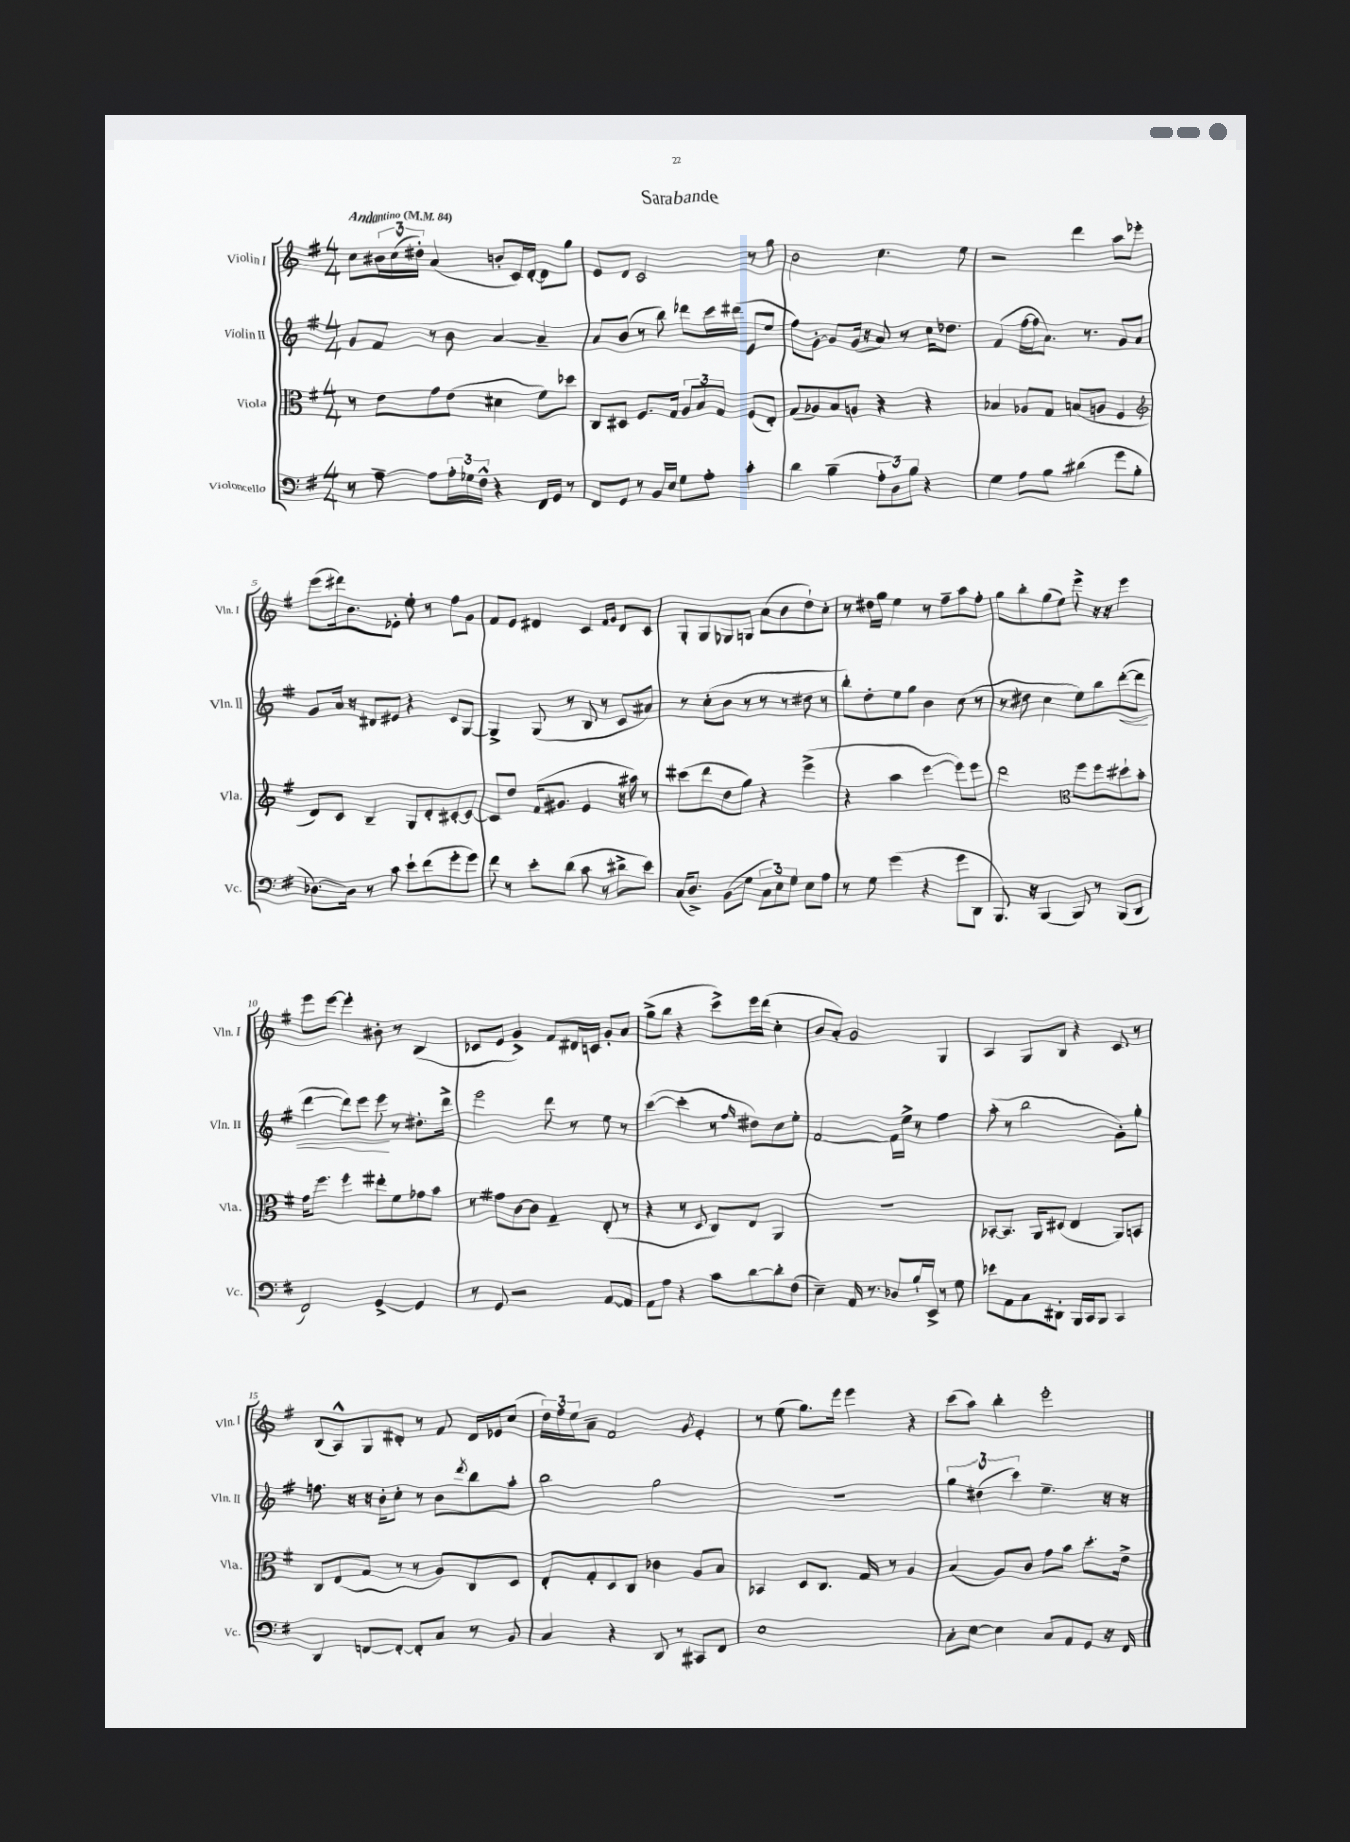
\header { title = "Sarabande" }
<<
\new StaffGroup <<
\new Staff = "s0" \with { instrumentName = "Violin I" shortInstrumentName = "Vln. I" } {
    \clef treble \key g \major \numericTimeSignature \time 4/4 \tempo "Andantino" 4 = 84
    c''8 \tuplet 3/2 { bis'16 c''16( dis''16-.) } a'4( b'8-. c'16) d'16~-. d'8 g''8 |
    e'8 d'8 c'2 r8 g''8 |
    b'2 c''4. e''8 |
    r2 d'''4 a''8 ees'''8-. |
    e'''8( dis'''16) b'8. ees'8-. e''8-. r8 fis''8 g'8 |
    fis'8 e'8 dis'4 c'4 \grace { fis'16 g'16 } dis'8 c'8 |
    g8-. g8 ges8 g8 a'8( b'8 d''8-!) c''8-. |
    r8 dis''16 g''16 e''4 r8 fis''8-- a''8 fis''8-. |
    g''8 b''8-. g''8( e''8) e'''8-> r16 r16 e'''4 |
    e'''8 e'''8~ e'''4-. bis'8-. r8 b4( |
    ces'8 e'8 g'4->) fis'8 dis'16 c'16 g'8-. a'8 |
    g''8->( b''8 r4 c'''8->) e'''16 d'''16( c''4-. |
    b'8 a'8-.) g'2 g4 |
    a4 g8 b8 r4 c'8 r8 |
    b8( a8-^) g8 dis'8-. r8 fis'8 dis'16 ees'16 c''8( |
    \tuplet 3/2 { d''16) fis''16 e''16 } a'8-- fis'2 \acciaccatura { g'8 } e'4-. |
    r8 e''8( g''8.) e'''16 e'''4 r4 |
    c'''8( a''8) b''4-. e'''2-. \bar "|." |
}
\new Staff = "s1" \with { instrumentName = "Violin II" shortInstrumentName = "Vln. II" } {
    \clef treble \key g \major \numericTimeSignature \time 4/4
    g'8 fis'8 r8 b'8 a'4~ a'4-- |
    a'8 b'8( r8 b''8) des'''8 c'''16 dis'''16( e'8 e''8 |
    fis''8) g'8~-. g'8 g'16( r16 a'8) r8 c''16 des''8. |
    fis'4( fis''16~ fis''16 a'8.) r8. g'8 a'8 |
    g'8 a'16 r16 dis'8 eis'8 r4 c'8 g8~ |
    g4-> g8( r8 b8 r8 c'8 ais'8) |
    r8 c''8-.( b'8 r8 r8 r8 dis''8 r8 |
    b''8-.) d''8-. e''8 g''8 b'4 c''8( r8 |
    r8 dis''8 c''4 e''8) b''8 d'''8~-.\<( d'''8 |
    d'''4~ d'''8) e'''8 e'''8\! r8 dis''8.-. d'''16-> |
    e'''2 d'''8 r8 e''8 r8 |
    c'''4~( c'''4-. r8 \grace { fis''16 } dis''8) c''8 e''8-. |
    fis'2~ fis'16 e''16-> r8 fis''4 |
    a''8-.( r8 b''2 g'8-.) g''8-. |
    f''8. r16 r16 b'16-. c''8-. r8 b'8 \acciaccatura { d'''8 } b''8 a''8-. |
    b''2 g''2 |
    R1 |
    \tuplet 3/2 { g''4 dis''4( c'''4) } e''4.-- r16 r16 \bar "|." |
}
\new Staff = "s2" \with { instrumentName = "Viola" shortInstrumentName = "Vla." } {
    \clef alto \key g \major \numericTimeSignature \time 4/4
    r8 e'8 g'8 e'8( dis'4 fis'8) des''8 |
    c8 dis8 fis8. g16 \tuplet 3/2 { a8 b8 g8 } fis8( e8-.) |
    g8( aes8) b8 a8 r4 r4 |
    bes4 aes8 g8 b8( a8 fis4 |
    \clef treble d'8) c'8 b4-- g8 d'8-. cis'8~-. cis'8~ |
    cis'8 d''8 fis'16( gis'8. e'4 r16 ais''16) r8 |
    cis'''8( d'''8 d''8 g''8) r4 e'''4->( |
    r4 a''4 e'''4~ e'''8) e'''8 |
    d'''2 \clef alto fis''8 fis''8 dis''8-! b'8-. |
    g'16 fis''8. fis''4 eis''8-. fis'8 ges'8 b'8 |
    r8 gis'8 c'8~ c'8 g4-- e8-.( r8 |
    r4 r8 d8 c8) e8 a,4 |
    R1 |
    bes,8~-. bes,8. a,16 dis8( e4 a,8) b,8 |
    c8 e8( g8 r8 r8 a8) c8 d8 |
    e8-. g8-. d8 c8 ces'4 a8 b8 |
    bes,4 d8 c8. g16 r8 a4 |
    b4( a8) c'8 g'8 b'8 d''8.-. e'16-> \bar "|." |
}
\new Staff = "s3" \with { instrumentName = "Violoncello" shortInstrumentName = "Vc." } {
    \clef bass \key g \major \numericTimeSignature \time 4/4
    r8 a8~-- a8 \tuplet 3/2 { a16-. ges16 fis16-^ } r4 fis,16 g,16 r8 |
    fis,8 g,8 r8 b,16 e16 g8 a8-. c'4-. |
    d'4 b4--( \tuplet 3/2 { a8-. d8) b8 } r4 |
    g4 a8 b8 dis'4( g'8 b8-. |
    des8.~) des16 r8 c'8 e'8-! fis'8( g'8-. g'8) |
    fis'8 r8 e'8-. d'8( c'8 r8 dis'8-> e'8) |
    c16( d8.->) b,8\glissando( g8 \tuplet 3/2 { c8 e8) g8 } e8 a8 |
    r8 g8 g'4( r4 g'8 d,8 |
    b,,8.) r16 b,,4( b,,8) r8 b,,8( d,8 |
    fis,2) g,4~-> g,4 |
    r8 g,8 r2 a,8~ a,8 |
    a,8 a8 r4 c'8 d'8~ d'8-. fis8( |
    e4--) a,16 r8. des8 b16-! e,16-> r8 g8 |
    ees'8 a,8 c8 dis,8-. b,,16 c,16 b,,8 c,4 |
    d,4 f,8~ f,8~-. f,8-. c8 r8 b,8 |
    c4 r4 d,8 r8 cis,8 fis,8 |
    e1 |
    c8-. e8~ e4 c8 a,8 g,8 r16 fis,16 \bar "|." |
}
>>
>>
